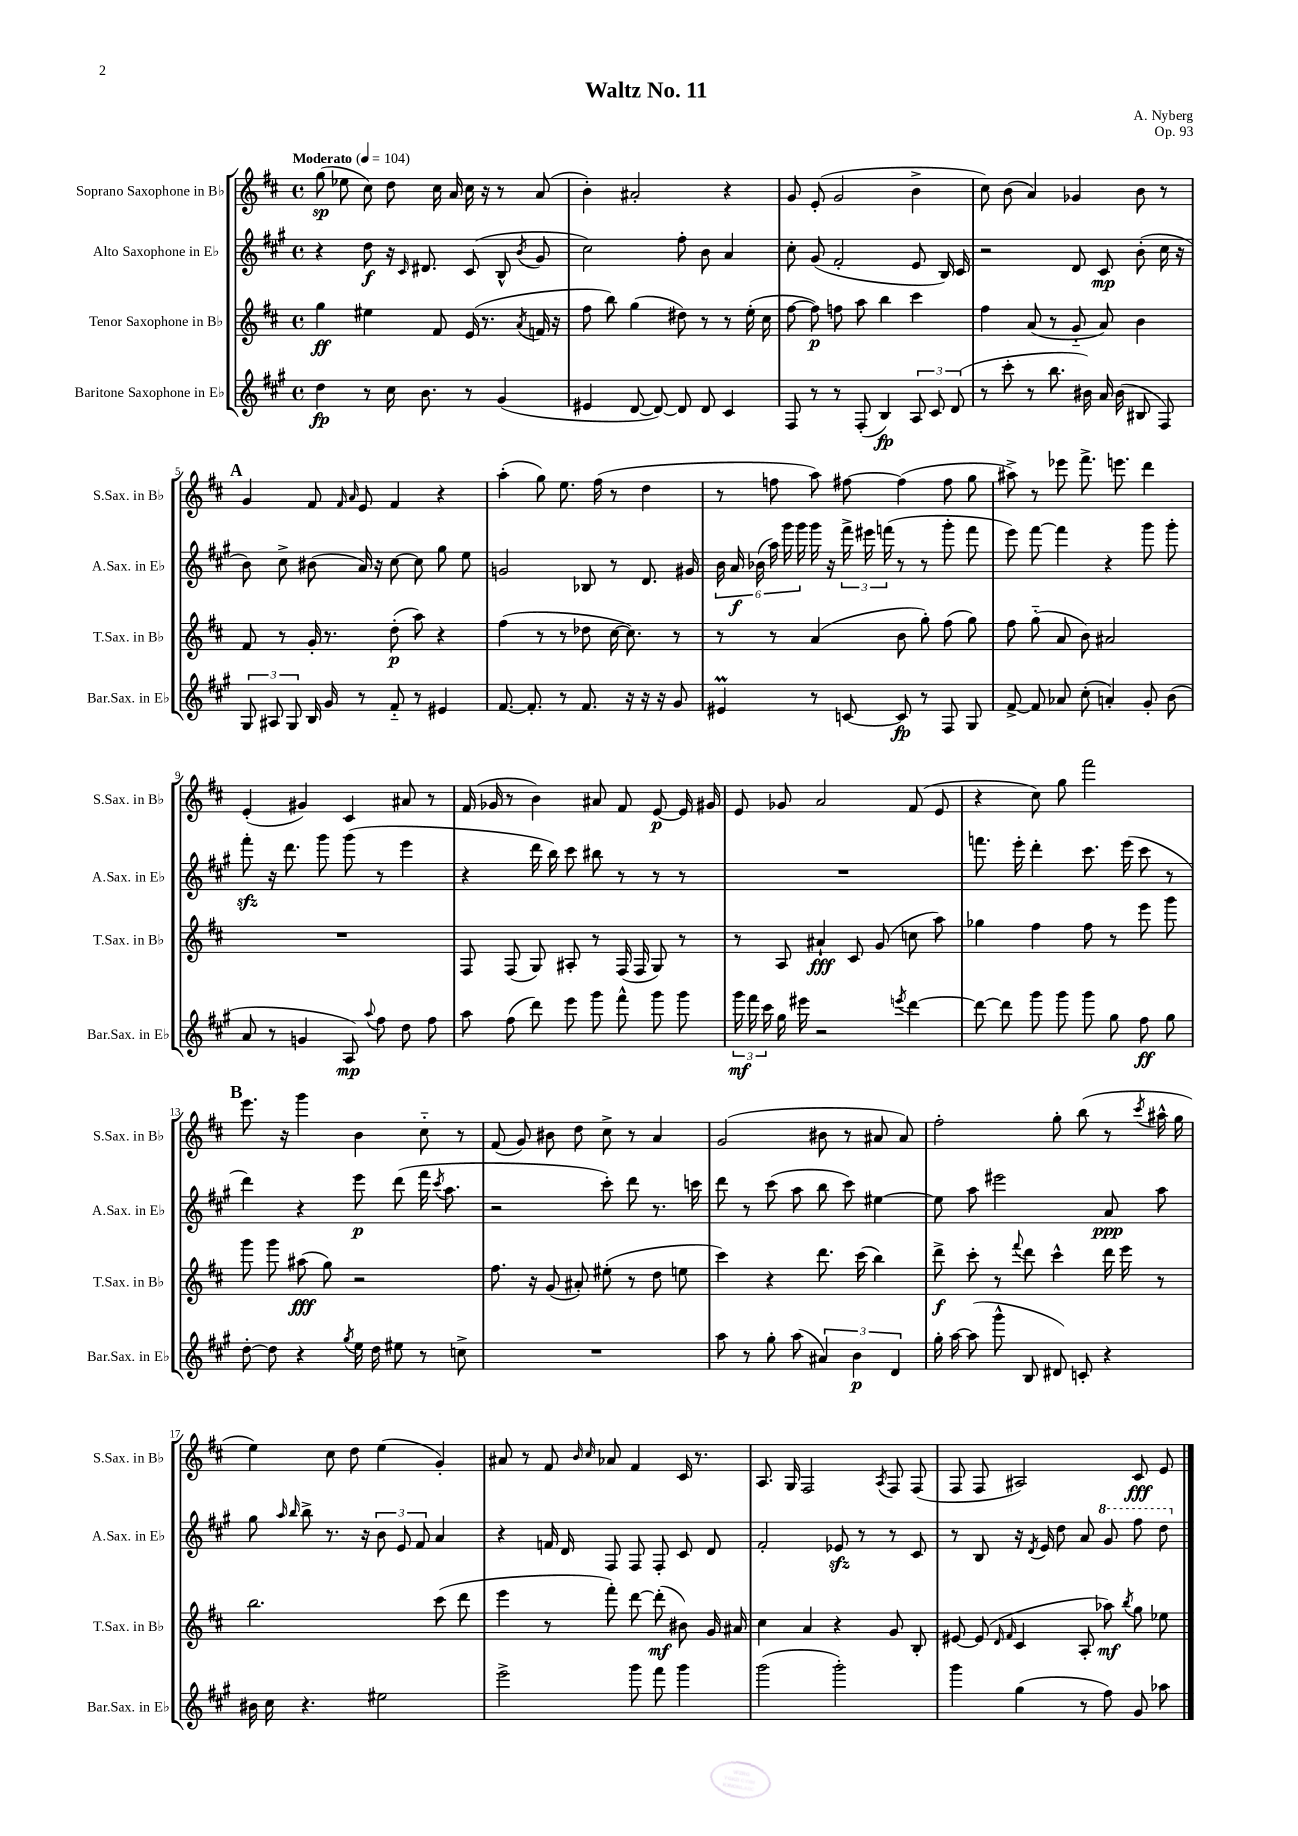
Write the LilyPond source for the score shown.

\header { title = "Waltz No. 11" composer = "A. Nyberg" opus = "Op. 93" }
<<
\new StaffGroup <<
\new Staff = "s0" \with { instrumentName = "Soprano Saxophone in Bb" shortInstrumentName = "S.Sax. in Bb" } {
    \clef treble \key d \major \defaultTimeSignature \time 4/4 \tempo "Moderato" 4 = 104
    \autoBeamOff g''8\sp( ees''8 cis''8) d''8 cis''16 a'16 cis''16 r16 r8 a'8( |
    b'4-.) ais'2-. r4 |
    g'8 e'8-.( g'2 b'4-> |
    cis''8) b'8( a'4) ges'4 b'8 r8 |
    \mark \markup { \bold "A" } g'4 fis'8 \grace { fis'16 a'16 } e'8 fis'4 r4 |
    a''4-.( g''8) e''8. fis''16( r8 d''4 |
    r8 f''8 a''8) fis''8~ fis''4( fis''8 g''8 |
    ais''8->) r8 ees'''8 fis'''8.-> e'''8. d'''4 |
    e'4-.( gis'4) cis'4 ais'8 r8 |
    fis'16( ges'16 r8 b'4) ais'8 fis'8 e'8~\p e'16 gis'16 |
    e'8 ges'8 a'2 fis'8( e'8 |
    r4 cis''8) g''8 fis'''2 |
    \mark \markup { \bold "B" } e'''8. r16 g'''4 b'4 cis''8-_ r8 |
    fis'8( g'8) bis'8 d''8 cis''8-> r8 a'4 |
    g'2( bis'8 r8 ais'8 ais'8) |
    fis''2-. g''8-. b''8( r8 \acciaccatura { cis'''8 } ais''16-^ g''16 |
    e''4) cis''8 d''8 e''4( g'4-.) |
    ais'8 r8 fis'8 \grace { b'16 cis''16 } aes'8 fis'4 cis'16 r8. |
    a8. g16 fis2 \acciaccatura { a8 } fis8 fis8( |
    fis8 fis8 ais2) cis'8\fff e'8 \bar "|." |
}
\new Staff = "s1" \with { instrumentName = "Alto Saxophone in Eb" shortInstrumentName = "A.Sax. in Eb" } {
    \clef treble \key a \major \defaultTimeSignature \time 4/4
    \autoBeamOff r4 d''8\f r16 \grace { cis'16 } dis'8. cis'8( b8-^ \acciaccatura { b'8 } gis'8 |
    cis''2) fis''8-. b'8 a'4 |
    cis''8-. gis'8( fis'2-. e'8 b16) cis'16 |
    r2 d'8 cis'8\mp b'8-.( cis''16 r16 |
    \mark \markup { \bold "A" } b'8) cis''8-> bis'8( a'16) r16 cis''8~ cis''8 gis''8 e''8 |
    g'2 bes8 r8 d'8. gis'16 |
    \tuplet 6/4 { b'16 a'16\f bes'16( a''16) gis'''16 gis'''16 } gis'''16 r16 \tuplet 3/2 { fis'''16-> eis'''16 f'''16( } r8 r8 gis'''8-. f'''8 |
    e'''8) fis'''8~ fis'''4 r4 gis'''8 gis'''8-. |
    fis'''8-.\sfz r16 d'''8. gis'''8 gis'''8( r8 e'''4 |
    r4 d'''16 b''16) cis'''8 bis''8 r8 r8 r8 |
    R1 |
    f'''8. e'''16-. d'''4-. cis'''8. e'''16( cis'''8 r8 |
    \mark \markup { \bold "B" } d'''4) r4 e'''8\p d'''8( fis'''16 \acciaccatura { cis'''8 } a''8. |
    r2 cis'''8-.) d'''8 r8. c'''16 |
    d'''8 r8 cis'''8( a''8 b''8 cis'''8) eis''4~ |
    eis''8 a''8 eis'''2 a'8\ppp a''8 |
    gis''8 \grace { a''16 b''16 } b''8-> r8. r16 \tuplet 3/2 { b'8 e'8 fis'8 } a'4 |
    r4 f'16 d'16 fis8 fis8 fis8-. cis'8 d'8 |
    fis'2-. ees'8\sfz r8 r8 cis'8 |
    r8 b8 r16 \acciaccatura { d'8 } e'16 d''8 a'8 \ottava #1 gis''8 fis'''8 d'''8 \ottava #0 \bar "|." |
}
\new Staff = "s2" \with { instrumentName = "Tenor Saxophone in Bb" shortInstrumentName = "T.Sax. in Bb" } {
    \clef treble \key d \major \defaultTimeSignature \time 4/4
    \autoBeamOff g''4\ff eis''4 fis'8 e'16( r8. \acciaccatura { a'8 } f'16 r16 |
    fis''8 b''8) g''4( dis''8) r8 r8 e''16-.( cis''16 |
    fis''8~ fis''8\p) f''8 a''8 b''4 cis'''4 |
    fis''4 a'8( r8 g'8-_ a'8) b'4 |
    \mark \markup { \bold "A" } fis'8 r8 g'16-. r8. d''8-.\p( a''8) r4 |
    fis''4( r8 r8 des''8 cis''16~ cis''8.) r8 |
    r8 r8 a'4( b'8 g''8-.) fis''8( g''8) |
    fis''8 g''8-_( a'8 b'8) ais'2 |
    R1 |
    fis8 fis8( g8) ais8-. r8 fis16( fis16 g8) r8 |
    r8 a8 ais'4-!\fff cis'8 g'8( c''8 a''8) |
    ges''4 fis''4 fis''8 r8 e'''8 g'''8 |
    \mark \markup { \bold "B" } g'''8 g'''8 ais''8\fff( g''8) r2 |
    fis''8. r16 g'8( ais'8-.) eis''8-.( r8 d''8 e''8 |
    cis'''4) r4 d'''8. cis'''16( b''4) |
    d'''8->\f cis'''8-. r8 \appoggiatura { fis'''8 } d'''8 cis'''4-^ d'''16 e'''16 r8 |
    b''2. cis'''8( d'''8 |
    e'''4 r8 fis'''8-.) d'''8~ d'''8-.\mf( bis'8) g'16 ais'16 |
    cis''4 a'4 r4 g'8 b8-. |
    eis'8~ eis'8( \grace { d'16 fis'16 } cis'4 a8-. aes''8\mf) \acciaccatura { b''8 } g''8 ees''8 \bar "|." |
}
\new Staff = "s3" \with { instrumentName = "Baritone Saxophone in Eb" shortInstrumentName = "Bar.Sax. in Eb" } {
    \clef treble \key a \major \defaultTimeSignature \time 4/4
    \autoBeamOff d''4\fp r8 cis''16 b'8. r8 gis'4( |
    eis'4 d'8~ d'8~) d'8 d'8 cis'4 |
    fis8 r8 r8 fis8-.( b4\fp) \tuplet 3/2 { a8 cis'8 d'8( } |
    r8 cis'''8-. r8 b''8. bis'16) a'16 bis'16( bis8 fis8) |
    \mark \markup { \bold "A" } \tuplet 3/2 { gis8 ais8 gis8 } b16 gis'16 r8 fis'8-_ r8 eis'4 |
    fis'8.~ fis'8.-. r8 fis'8. r16 r16 r16 gis'8 |
    eis'4\prall r8 c'8~ c'8\fp r8 fis8 gis8 |
    fis'8~-> fis'8 aes'8 cis''8-.( a'4-.) gis'8-. b'8( |
    a'8 r8 g'4 a8\mp) \appoggiatura { a''8 } fis''8 d''8 fis''8 |
    a''8 fis''8( d'''8) e'''8 gis'''8 fis'''8-^ gis'''8 gis'''8 |
    \tuplet 3/2 { gis'''16\mf fis'''16 cis'''16 } gis''16 eis'''16 r2 \acciaccatura { e'''8 } d'''4~ |
    d'''8~ d'''8 gis'''8 gis'''8 gis'''8 gis''8 fis''8\ff gis''8 |
    \mark \markup { \bold "B" } d''8~-. d''8 r4 \acciaccatura { gis''8 } e''16 d''16 eis''8 r8 c''8-> |
    R1 |
    a''8 r8 gis''8-. a''8( \tuplet 3/2 { ais'4) b'4\p d'4 } |
    gis''16-. a''16~ a''8( gis'''8-^ b8 dis'8) c'8-. r4 |
    bis'16 cis''16 r4. eis''2 |
    e'''2-> gis'''8 fis'''8 gis'''4 |
    gis'''2( gis'''2-.) |
    gis'''4 gis''4( r8 fis''8) gis'8 aes''8 \bar "|." |
}
>>
>>
